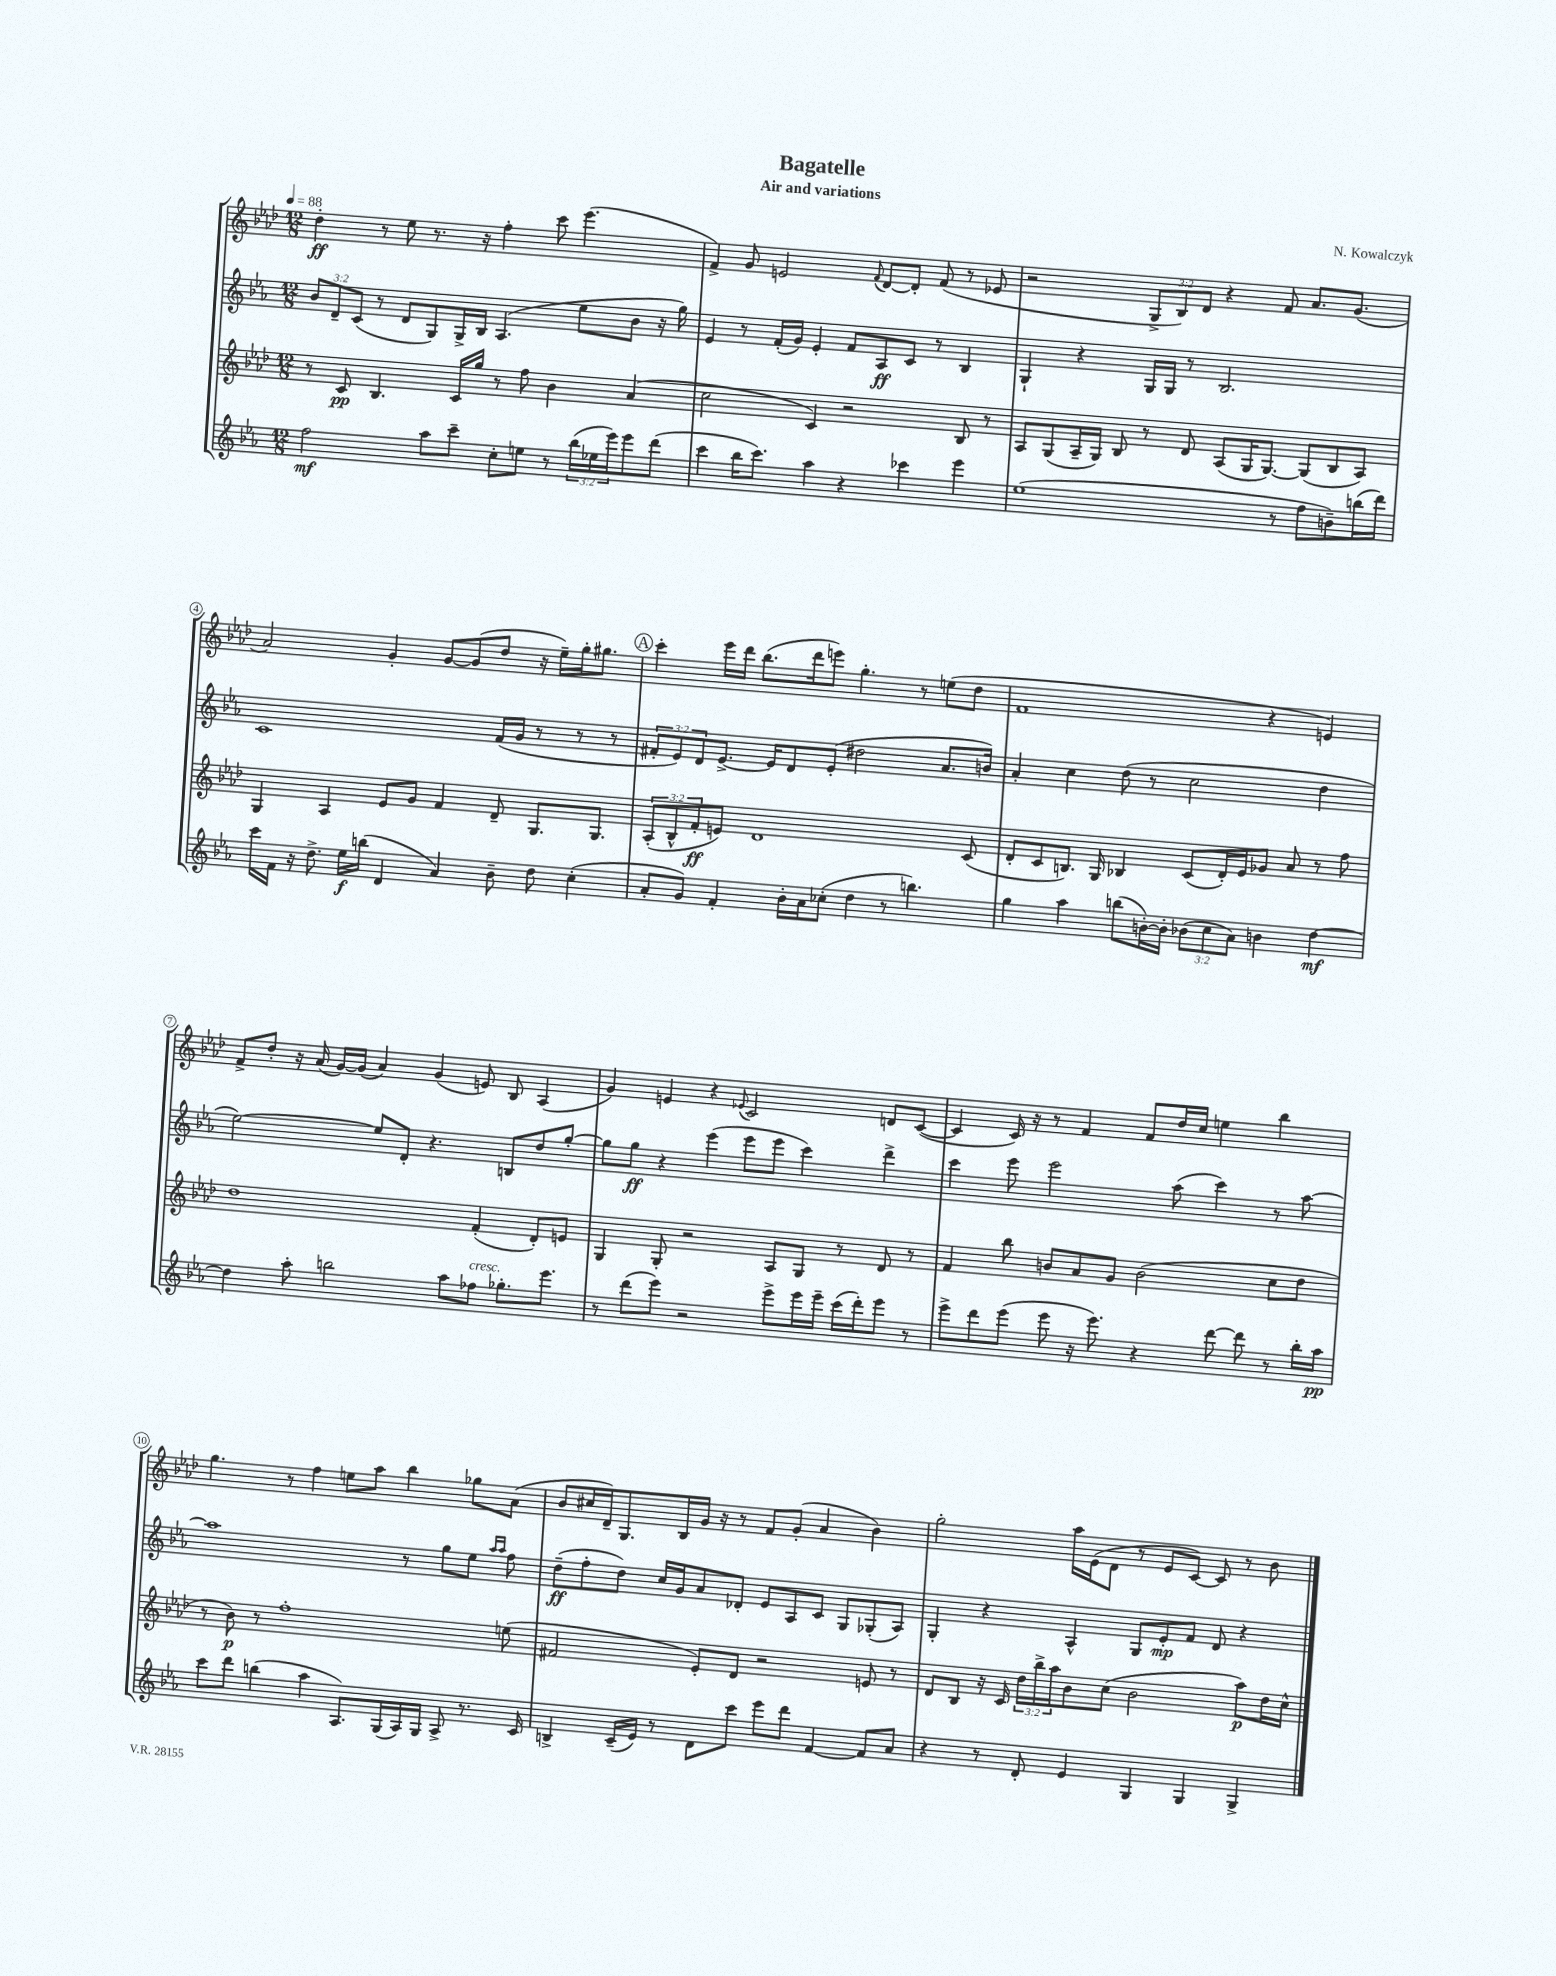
\header { title = "Bagatelle" composer = "N. Kowalczyk" subtitle = "Air and variations" }
<<
\new StaffGroup <<
\new Staff = "s0" {
    \clef treble \key aes \major \numericTimeSignature \time 12/8 \override Staff.TupletNumber.text = #tuplet-number::calc-fraction-text \tempo 4 = 88
    des''4-.\ff r8 ees''8 r8. r16 f''4-. c'''8 ees'''4.( |
    f'4->) g'8 e'2 \appoggiatura { f'8 } des'8~ des'8-. f'8( r8 ees'8 |
    r2 \tuplet 3/2 { g8-> bes8) des'8 } r4 f'8 aes'8. g'8.( |
    aes'2) g'4-. g'8~ g'8( des''8 r16 ees''16--) g''16-. gis''8. |
    \mark \markup { \circle "A" } c'''4-. ees'''16 des'''16 bes''8.( des'''16 e'''8) g''4.-. r8 e''8( des''8 |
    f'1 r4 e'4) |
    f'8-> des''8-. r16 aes'16( g'16~) g'16( aes'4) g'4( e'8) bes8 aes4( |
    g'4) e'4 r4 \appoggiatura { ees'8 } c'2 d'8 c'8~( |
    c'4 c'16) r16 r8 f'4 f'8 des''16 c''16 e''4 bes''4 |
    g''4. r8 f''4 e''8 aes''8 bes''4 ges''8 aes'8( |
    bes'8 cis''16 des'16--) g8. bes16 g'16 r16 r8 f'8 g'8-.( aes'4 bes'4) |
    g''2-. aes''16 ees'16( des'8 r8 ees'8 c'8~) c'8 r8 bes'8 \bar "|." |
}
\new Staff = "s1" {
    \clef treble \key ees \major \numericTimeSignature \time 12/8 \override Staff.TupletNumber.text = #tuplet-number::calc-fraction-text
    \tuplet 3/2 { bes'8 d'8-- c'8( } r8 d'8 g8) g16-> bes16 aes4.( ees''8 bes'8 r16 g''16) |
    ees'4 r8 f'16-.( g'16) ees'4-. f'8 aes8\ff c'8 r8 bes4 |
    g4-! r4 g16 g16 r8 bes2. |
    c'1 f'16( g'16 r8 r8 r8 |
    \mark \markup { \circle "A" } \tuplet 3/2 { fis'8-. ees'8) d'8 } ees'8.~-> ees'16 d'8 ees'8-.( dis''2 aes'8. b'16) |
    aes'4-. c''4 d''8( r8 c''2 d''4 |
    ees''2~) ees''8 d'8-. r4. b8 d''8 g''8~-. |
    g''8 g''8\ff r4 ees'''4( ees'''8 ees'''8 c'''4) d'''4-> |
    c'''4 ees'''8 ees'''2 aes''8( c'''4) r8 aes''8~ |
    aes''1 r8 g''8 ees''8 \grace { aes''16 aes''16 } f''8 |
    d''8--\ff( f''8-. d''8) c''16 g'16 aes'8 des'8-. ees'8 aes8 c'8 g8 ges8-.( aes8) |
    g4-. r4 aes4-^ g8 ees'8-.\mp f'8 d'8 r4 \bar "|." |
}
\new Staff = "s2" {
    \clef treble \key aes \major \numericTimeSignature \time 12/8 \override Staff.TupletNumber.text = #tuplet-number::calc-fraction-text
    r8 c'8\pp bes4. c'16 g''16 r8 f''8 bes'4 aes'4( |
    c''2 c'4) r2 bes8 r8 |
    aes8 g8( aes16-- g16) bes8 r8 des'8 aes8( g16 g8.~) g8( bes8 aes8) |
    g4 aes4 ees'8 g'8 f'4 des'8-- g8. g8. |
    \mark \markup { \circle "A" } \tuplet 3/2 { aes8-.( bes8-^ f'8-.\ff } e'8) des'1 c'8( |
    des'8-. c'8 b8.) g16 bes4 c'8( des'16-.) ees'16 ges'8 aes'8 r8 f''8 |
    des''1 f'4-.( des'8-.) e'8 |
    g4 g8-. r2 aes8 g8 r8 des'8 r8 |
    f'4 bes''8 b'8 aes'8 g'8 b'2( c''8 des''8 |
    r8 bes'8\p) r8 f''1-. e''8( |
    fis'2 ees'8-.) des'8 r2 e'8 r8 |
    des'8 bes8 r16 c'16 \tuplet 3/2 { des''16 bes''16-> aes''16 } bes'8 c''8( bes'2 aes''8\p) des''16 c''16-^ \bar "|." |
}
\new Staff = "s3" {
    \clef treble \key ees \major \numericTimeSignature \time 12/8 \override Staff.TupletNumber.text = #tuplet-number::calc-fraction-text
    f''2\mf aes''8 c'''8-- c''8-. e''8 r8 \tuplet 3/2 { bes''16( ees''16 ees'''16) } ees'''8 d'''8( |
    c'''4 bes''16 c'''8.) aes''4 r4 ces'''4 ees'''4 |
    ees''1( r8 f''8 b'8--) b''16( d'''16) |
    c'''16 f'16 r16 d''8.-> ees''16\f b''16( d'4 aes'4) bes'8-- d''8 c''4-.( |
    \mark \markup { \circle "A" } aes'8-. g'8) f'4-. bes'16-. aes'16 ces''8-.( d''4 r8 b''4.) |
    g''4 aes''4 b''8( b'16~-.) b'16-. \tuplet 3/2 { bes'8( c''8 aes'8) } b'4 d''4~\mf |
    d''4 aes''8-. b''2 aes''8 fes''8^\markup { \italic "cresc." } ges''8.-. ees'''8. |
    r8 d'''8( ees'''8) r2 ees'''8-> ees'''16 ees'''16-- c'''16( d'''16-.) ees'''8 r8 |
    ees'''8-> d'''8 ees'''8( ees'''8 r16 ees'''8.) r4 d'''8~ d'''8 r8 bes''16-. aes''16\pp |
    c'''8 d'''8 b''4( aes''4 aes8.) g16( aes16) g16 aes8-> r8. c'16 |
    b4-> c'16--( ees'16) r8 d'8 c'''8 ees'''8 d'''8 f'4~ f'8 aes'8 |
    r4 r8 d'8-. ees'4 g4 g4 g4-> \bar "|." |
}
>>
>>
\layout { \context { \Score \override BarNumber.stencil = #(make-stencil-circler 0.1 0.3 ly:text-interface::print) } }
